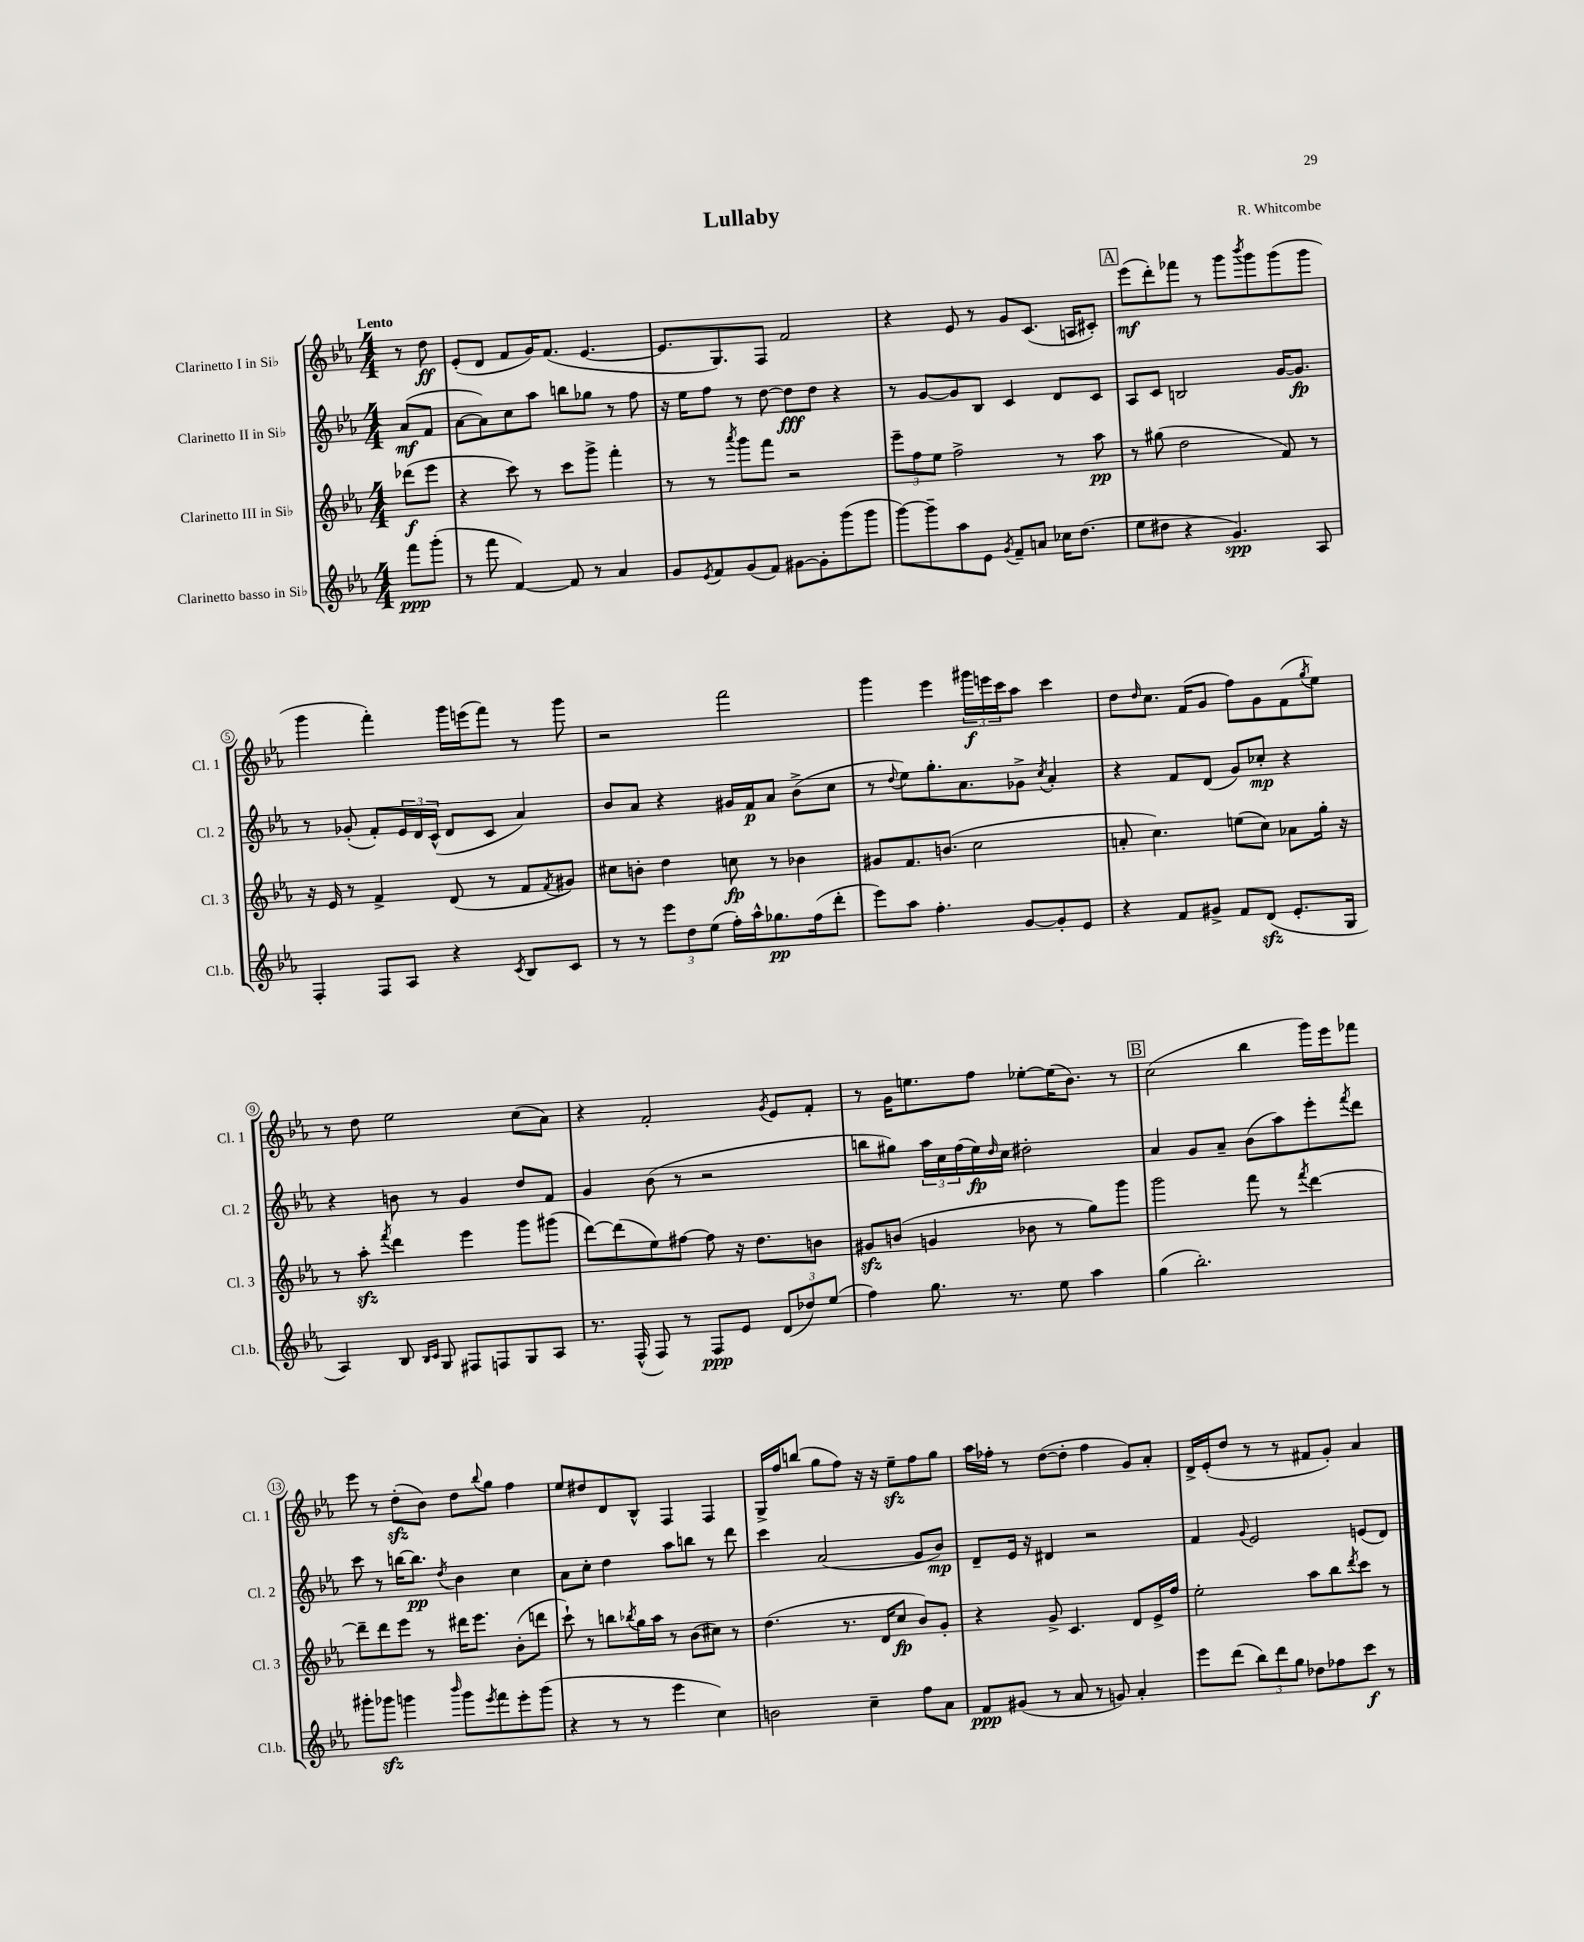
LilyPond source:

\header { title = "Lullaby" composer = "R. Whitcombe" }
<<
\new StaffGroup <<
\new Staff = "s0" \with { instrumentName = "Clarinetto I in Sib" shortInstrumentName = "Cl. 1" } {
    \clef treble \key ees \major \numericTimeSignature \time 4/4 \partial 4 \tempo "Lento"
    r8 d''8\ff |
    ees'8-.( d'8 f'8 g'16) f'8.( ees'4.~ |
    ees'8. g8.) f8 f'2 |
    r4 ees'8 r8 g'8 c'8.( a16 cis'8-.) |
    \mark \markup { \box "A" } ees'''8\mf( d'''8-.) fes'''8 r8 g'''8 \acciaccatura { bes'''8 } g'''8 g'''8( g'''8 |
    g'''4 f'''4-.) g'''16 e'''16( f'''8) r8 g'''8 |
    r2 f'''2 |
    g'''4 ees'''4 \tuplet 3/2 { gis'''16\f e'''16 c'''16 } aes''8 c'''4 |
    d''8 \grace { d''16 } c''8. f'16( g'8 f''8) g'8 f'8( \acciaccatura { g''8 } ees''8) |
    r8 d''8 ees''2 c''8( aes'8) |
    r4 f'2-. \acciaccatura { g'8 } ees'8 f'8-. |
    r8 g'16 e''8. f''8 ees''8~-. ees''16( bes'8.) r8 |
    \mark \markup { \box "B" } c''2( bes''4 g'''16) ees'''16 fes'''8 |
    ees'''8 r8 d''8-.\sfz( bes'8) d''8 \appoggiatura { bes''8 } g''8 f''4 |
    ees''8 dis''8 d'8 bes8-^ f4 f4 |
    g16-> f''16 b''8( g''8 f''8) r16 r16 ees''8--\sfz f''8 g''8 |
    aes''16 fes''16-. r8 d''8~( d''8-. fes''4 g'8) aes'8-. |
    d'16-> ees'16-.( d''8 r8 r8 fis'8 g'8-.) aes'4 \bar "|." |
}
\new Staff = "s1" \with { instrumentName = "Clarinetto II in Sib" shortInstrumentName = "Cl. 2" } {
    \clef treble \key ees \major \numericTimeSignature \time 4/4 \partial 4
    aes'8\mf( f'8 |
    aes'8~ aes'8) c''8 aes''8 b''8 ges''8 r8 f''8 |
    r16 ees''16 f''8 r8 d''8~ d''8\fff d''8 r4 |
    r8 g'8~ g'8 bes8 c'4 d'8 c'8 |
    \mark \markup { \box "A" } aes8 c'8 b2 g'16~ g'8.\fp |
    r8 ges'8-.( f'8-.) \tuplet 3/2 { ees'16 d'16 c'16-^( } d'8 c'8 aes'4) |
    bes'8 aes'8 r4 gis'16 f'16\p aes'8 bes'8->( c''8 |
    r8 \appoggiatura { d''8 } ees''8) g''8.-. aes'8. ges'8-> \acciaccatura { c''8 } aes'4-. |
    r4 f'8 d'8( g'8) ces''8-.\mp r4 |
    r4 b'8 r8 g'4 d''8 f'8 |
    g'4 bes'8( r8 r2 |
    b''8 gis''8) \tuplet 3/2 { aes''16 c''16 f''16( } ees''16\fp) \grace { d''16 } c''16 dis''2-. |
    \mark \markup { \box "B" } aes'4 g'8 aes'8-- bes'8( aes''8) ees'''8-. \acciaccatura { f'''8 } d'''8 |
    c'''8 r8 b''16~ b''8.\pp \acciaccatura { d''8 } bes'4 c''4 |
    aes'8 c''8-. d''4 aes''8 b''8 r8 d'''8 |
    c'''4 aes'2( g'8 bes'8\mp) |
    d'8-- ees'16 r16 dis'4 r2 |
    f'4 \appoggiatura { g'8 } ees'2 e'8( d'8) \bar "|." |
}
\new Staff = "s2" \with { instrumentName = "Clarinetto III in Sib" shortInstrumentName = "Cl. 3" } {
    \clef treble \key ees \major \numericTimeSignature \time 4/4 \partial 4
    des'''8\f( ees'''8 |
    r4 c'''8) r8 c'''8 g'''8-> f'''4-. |
    r8 r8 \acciaccatura { aes'''8 } g'''8 f'''8 r2 |
    \tuplet 3/2 { ees'''8-- f''8 ees''8 } f''2-> r8 aes''8\pp |
    \mark \markup { \box "A" } r8 gis''8( d''2 f'8) r8 |
    r16 ees'16 r8 f'4-> d'8( r8 f'8 \acciaccatura { f'8 } gis'8) |
    cis''8 b'8-. d''4 c''8\fp r8 bes'4 |
    gis'8 f'8. b'8.( c''2 |
    a'8-. c''4.) e''8( c''8) aes'8 g''16-. r16 |
    r8 aes''8-.\sfz \acciaccatura { f'''8 } d'''4 ees'''4 g'''8 gis'''8( |
    d'''8~) d'''8( ees''8) fis''8~ fis''8 r16 d''8. b'8 |
    gis'8\sfz b'8( g'4 bes'8 r8 g''8) g'''8 |
    \mark \markup { \box "B" } g'''2 f'''8 r8 \acciaccatura { f'''8 } d'''4~ |
    d'''8-- d'''8 ees'''8 r8 dis'''16 ees'''8. bes'8-.( d'''8 |
    c'''8-!) r8 b''8 \acciaccatura { bes''8 } g''16 aes''16 r8 bes'8( cis''8) r8 |
    d''4.( r8. d'16 c''8\fp bes'8) g'8-. |
    r4 g'8-> c'4. d'8 ees'16-> f''16 |
    ees''2-. aes''8 bes''8 \acciaccatura { d'''8 } c'''8 r8 \bar "|." |
}
\new Staff = "s3" \with { instrumentName = "Clarinetto basso in Sib" shortInstrumentName = "Cl.b." } {
    \clef treble \key ees \major \numericTimeSignature \time 4/4 \partial 4
    f'''8\ppp g'''8-.( |
    r8 f'''8 f'4~) f'8 r8 aes'4 |
    g'8 \acciaccatura { ees'8 } f'8 g'8( f'8) gis'8~ gis'8-. g'''8( g'''8 |
    g'''8~) g'''8-- aes''8 ees'8 \acciaccatura { g'8 } f'8-- a'8 ces''16 d''8.( |
    \mark \markup { \box "A" } ees''8 dis''8 r4 g'4.\spp) aes8 |
    f4-. f8 aes8 r4 \acciaccatura { c'8 } bes8 c'8 |
    r8 r8 \tuplet 3/2 { ees'''8 d''8 ees''8( } f''16-.) aes''16-^ ges''8.\pp f''16( d'''8-. |
    ees'''8) aes''8 f''4.-. g'8~ g'8-. ees'8 |
    r4 f'8 gis'8-> f'8 d'8\sfz( ees'8.-. g16 |
    aes4) bes8 \grace { bes16 c'16 } g8 fis8 f8 g8 aes8 |
    r8. f16-^( f8) r8 f8\ppp ees'8 \tuplet 3/2 { d'8( des''8) ees''8( } |
    f''4) g''8. r8. ees''8 aes''4 |
    \mark \markup { \box "B" } g''4( bes''2.-.) |
    gis'''8-. ges'''8\sfz g'''4 \grace { bes'''16 } g'''8 \acciaccatura { ees'''8 } f'''8 ees'''8-. g'''8( |
    r4 r8 r8 ees'''4 c''4) |
    b'2 c''4-- f''8 aes'8 |
    f'8\ppp gis'8( r8 aes'8 r8 g'8) aes'4-. |
    ees'''8 d'''8( \tuplet 3/2 { bes''8) d'''8 g''8 } des''8 fes''8 c'''8\f r8 \bar "|." |
}
>>
>>
\layout { \context { \Score \override BarNumber.stencil = #(make-stencil-circler 0.1 0.3 ly:text-interface::print) } }
